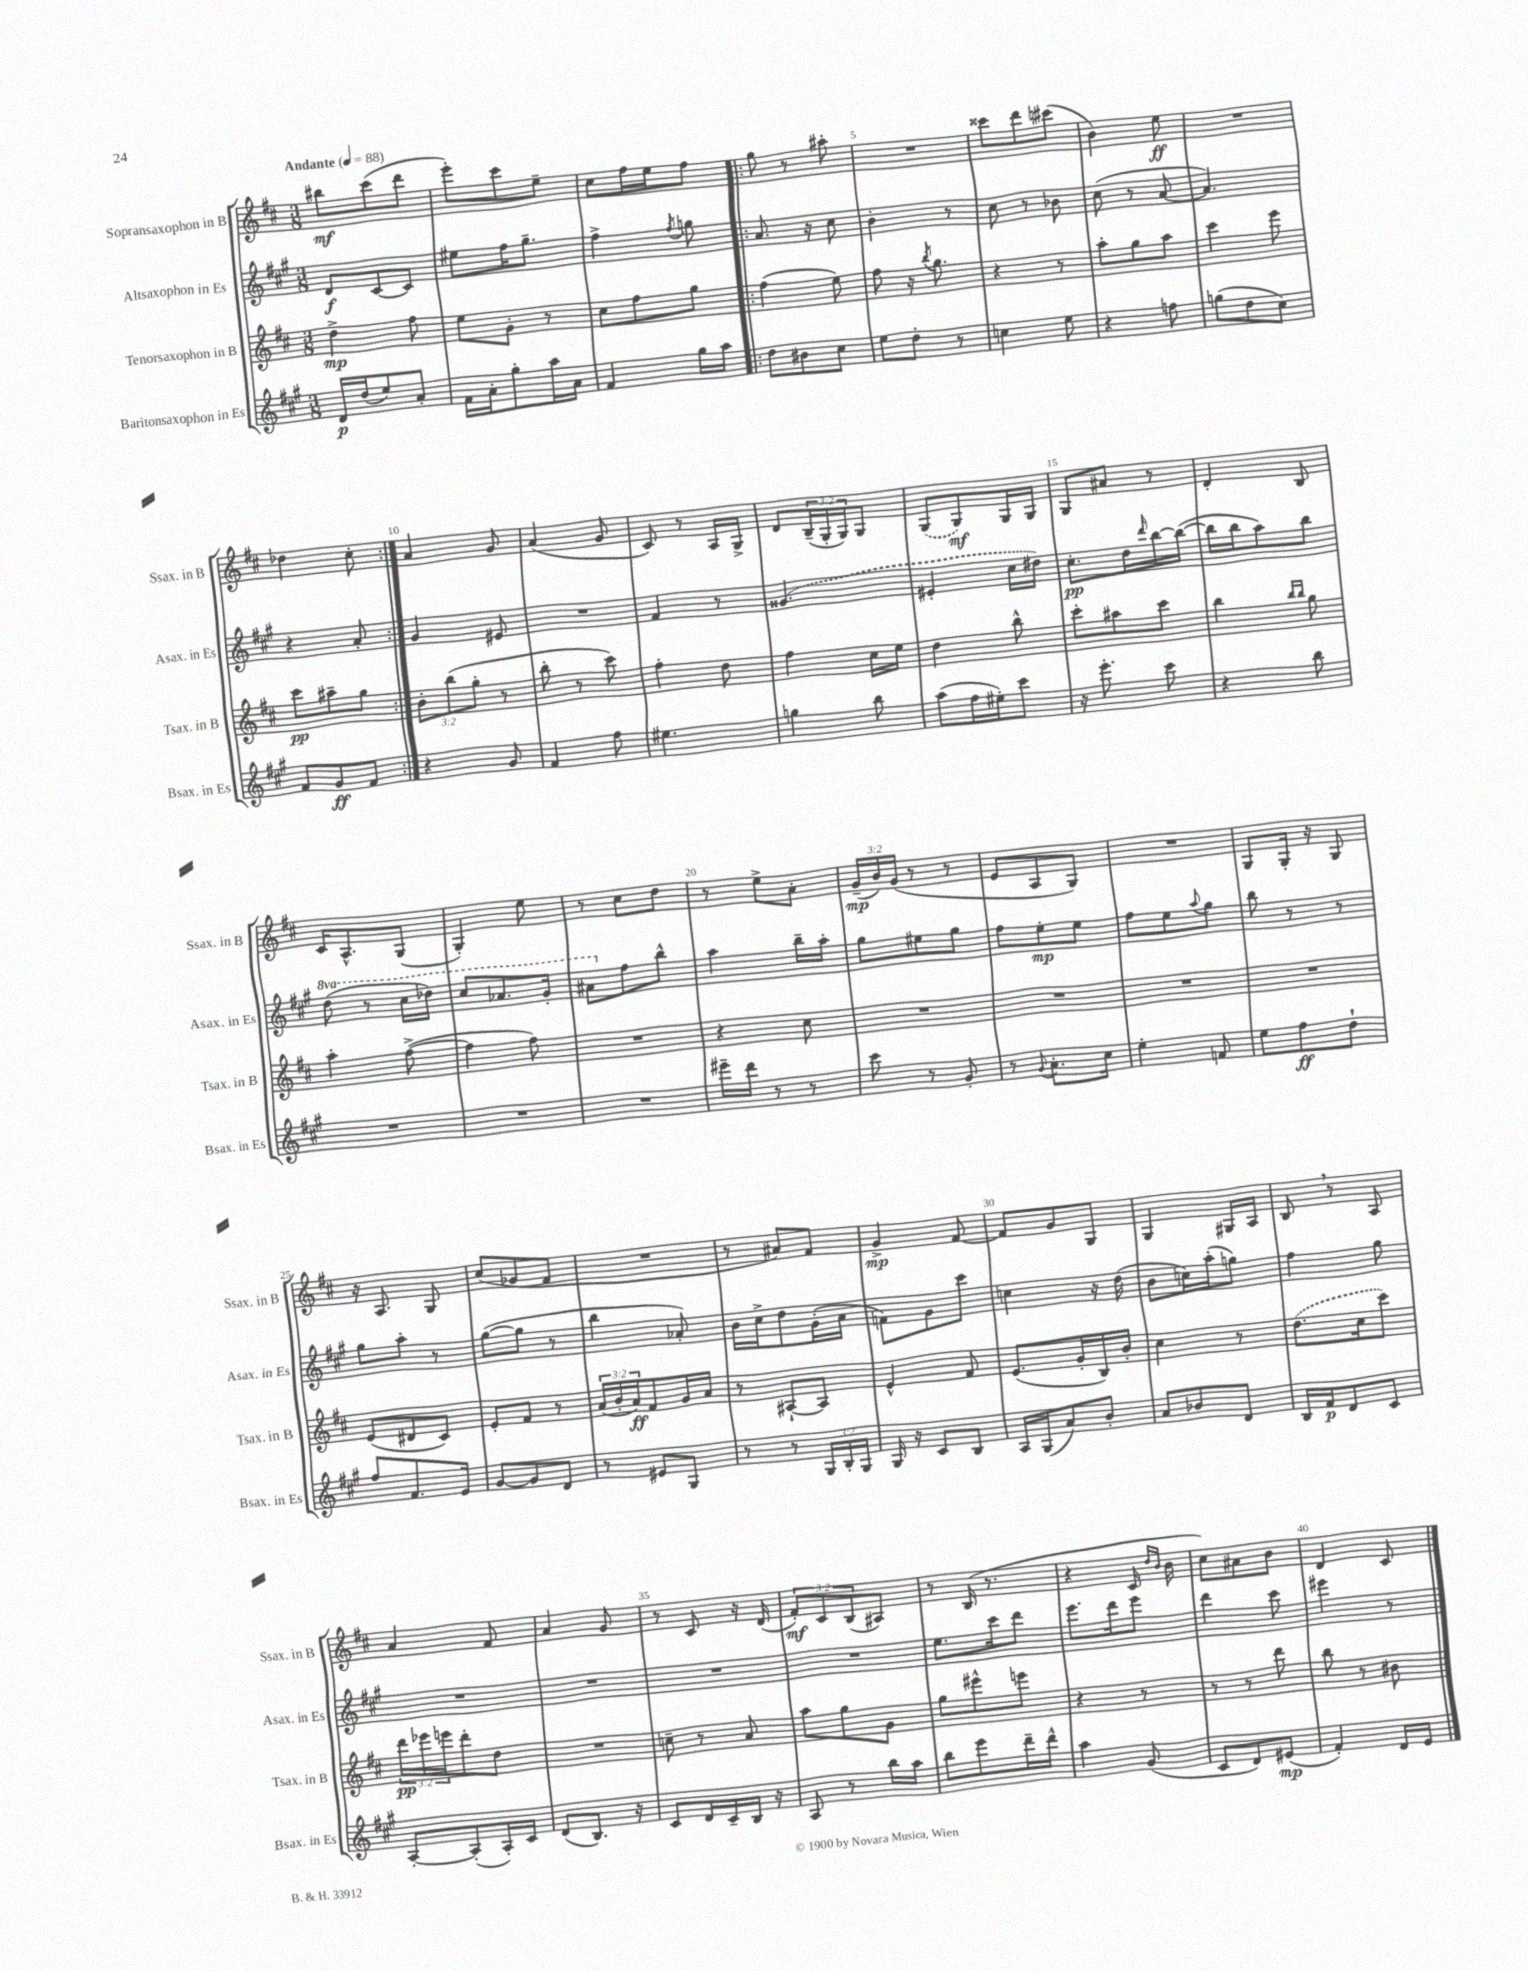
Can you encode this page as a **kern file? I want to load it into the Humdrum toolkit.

**kern	**dynam	**kern	**dynam	**kern	**dynam	**kern	**dynam
*part4	*part4	*part3	*part3	*part2	*part2	*part1	*part1
*staff4	*staff4	*staff3	*staff3	*staff2	*staff2	*staff1	*staff1
*I"Baritonsaxophon in Es	*	*I"Tenorsaxophon in B	*	*I"Altsaxophon in Es	*	*I"Sopransaxophon in B	*
*I'Bsax. in Es	*	*I'Tsax. in B	*	*I'Asax. in Es	*	*I'Ssax. in B	*
*clefG2	*	*clefG2	*	*clefG2	*	*clefG2	*
*k[f#c#g#]	*	*k[f#c#]	*	*k[f#c#g#]	*	*k[f#c#]	*
*M3/8	*	*M3/8	*	*M3/8	*	*M3/8	*
*MM88	*	*MM88	*	*MM88	*	*MM88	*
=1	=1	=1	=1	=1	=1	=1	=1
!	!	!	!	!	!	!LO:TX:a:B:t=Andante	!
16d/LL	p	4dd^\	mp	8d/L	f	8bb#X\L	mf
(16dd/J	.	.	.	.	.	.	.
8ee/)	.	.	.	[8c#/	.	(8ccc#\	.
8a'/J	.	8ff#\	.	8c#/J]	.	8ddd\J	.
=2	=2	=2	=2	=2	=2	=2	=2
16f#\LL	.	8ee\L	.	8ee#X\L	.	8eee'\L)	.
16a'\J	.	.	.	.	.	.	.
8gg#'\	.	8g'\J	.	16ff#\K	.	8ccc#\	.
.	.	.	.	8.gg#~\J	.	.	.
16aa\L	.	8r	.	.	.	8ee~\J	.
16a\JJ	.	.	.	.	.	.	.
=3	=3	=3	=3	=3	=3	=3	=3
4f#/	.	8cc#\L	.	4ff#^\	.	8cc#\L	.
.	.	8ff#\	.	.	.	16ff#\L	.
.	.	.	.	.	.	16ee\J	.
.	.	.	.	8qff#/	.	.	.
16gg#\LL	.	8gg\J	.	8ggn\	.	8ff#\J	.
16aa\JJ	.	.	.	.	.	.	.
=4!|:	=4!|:	=4!|:	=4!|:	=4!|:	=4!|:	=4!|:	=4!|:
8dd\L	.	(4ff#\	.	8.a/	.	8gg\	.
8b#X\	.	.	.	.	.	8r	.
.	.	.	.	16r	.	.	.
8cc#\J	.	8ee\)	.	8cc#\	.	8aa#X'\	.
=5	=5	=5	=5	=5	=5	=5	=5
8ee\L	.	8ff#\	.	4b'\	.	4.r	.
8dd'\J	.	16r	.	.	.	.	.
.	.	8qbb/	.	.	.	.	.
.	.	8.gg\	.	.	.	.	.
8r	.	.	.	8r	.	.	.
=6	=6	=6	=6	=6	=6	=6	=6
4ccn\	.	4r	.	8cc#\	.	8ccc##X\L	.
.	.	.	.	8r	.	8ddd\	.
8ee\	.	8r	.	8b-X\	.	(8ccc#X\J	.
=7	=7	=7	=7	=7	=7	=7	=7
4r	.	8aa'\L	.	(8cc#\	.	4b\)	.
.	.	8gg\	.	8r	.	.	.
8ffn\	.	8aa\J	.	[8a/	.	8ee\	ff
=8	=8	=8	=8	=8	=8	=8	=8
(8ggn\L	.	4ccc#\	.	4.a/])	.	4.r	.
8dd\	.	.	.	.	.	.	.
8cc#\J)	.	8eee\	.	.	.	.	.
!!LO:LB:g=z
=9	=9	=9	=9	=9	=9	=9	=9
8f#/L	.	8ccc#\L	pp	4r	.	4dd-X\	.
8g#/	ff	8aa#X~\	.	.	.	.	.
8f#/J	.	8gg\J	.	8a'/	.	8cc#'\	.
=10:|!	=10:|!	=10:|!	=10:|!	=10:|!	=10:|!	=10:|!	=10:|!
4r	.	12b'\L	.	4g#/	.	4a/	.
.	.	(12bb\	.	.	.	.	.
.	.	12gg'\J	.	.	.	.	.
8g#/	.	8r	.	8e#X/	.	8g/	.
=11	=11	=11	=11	=11	=11	=11	=11
4f#/	.	8bb'\	.	4.r	.	(4a/	.
.	.	8r	.	.	.	.	.
8ff#\	.	8ccc#\)	.	.	.	8g/	.
=12	=12	=12	=12	=12	=12	=12	=12
4.ee#X\	.	4ff#'\	.	4f#/	.	8c#/)	.
.	.	.	.	.	.	8r	.
.	.	8dd\	.	8r	.	16A/LL	.
.	.	.	.	.	.	16G^/JJ	.
=13	=13	=13	=13	=13	=13	=13	=13
4ggn\	.	4ff#\	.	(4.g##X/	.	8d/L	.
.	.	.	.	.	.	(24B~/L	.
.	.	.	.	.	.	24G'/	.
.	.	.	.	.	.	24G/J)	.
8bb\	.	16cc#\LL	.	.	.	8G/J	.
.	.	16ee\JJ	.	.	.	.	.
=14	=14	=14	=14	=14	=14	=14	=14
(8aa\L	.	4dd\	.	4e#X'/	.	(8G/L	.
16ff#\L	.	.	.	.	.	8G/)	mf
16ee#X'\J)	.	.	.	.	.	.	.
8ccc#\J	.	8bb^^\	.	16cc#\LL	.	16G/L	.
.	.	.	.	16dd#X\JJ)	.	16G/JJ	.
=15	=15	=15	=15	=15	=15	=15	=15
16r	.	8ccc#'\L	.	8.cc#'\L	pp	8G/L	.
8.eee'\	.	.	.	.	.	.	.
.	.	8aa#X\	.	.	.	8a#X/J	.
.	.	.	.	16dd\L	.	.	.
.	.	.	.	16qqddd/	.	.	.
8ccc#\	.	8ccc#\J	.	[16bb\	.	8r	.
.	.	.	.	(16bb\JJ_	.	.	.
=16	=16	=16	=16	=16	=16	=16	=16
4r	.	4bb\	.	16bb\LL]	.	4d'/	.
.	.	.	.	16bb\J	.	.	.
.	.	.	.	8aa\)	.	.	.
.	.	16qqbb/LL	.	.	.	.	.
.	.	16qqbb/JJ	.	.	.	.	.
8bb\	.	8gg\	.	8bb\J	.	8B/	.
!!LO:LB:g=z
=17	=17	=17	=17	=17	=17	=17	=17
*	*	*	*	*8va	*	*	*
4.r	.	4aa'\	.	(8ddd\	.	16c#/KL	.
.	.	.	.	.	.	8.A^^/	.
.	.	.	.	8r	.	.	.
.	.	([8ff#^\	.	16ccc#\LL	.	(8G/J	.
.	.	.	.	16ddd-X\JJ)	.	.	.
=18	=18	=18	=18	=18	=18	=18	=18
4.r	.	4ff#\]	.	8ccc#/L	.	4G'/)	.
.	.	.	.	8.aa-X/	.	.	.
.	.	8ff#\)	.	.	.	8ee\	.
.	.	.	.	16gg#'/Jk	.	.	.
=19	=19	=19	=19	=19	=19	=19	=19
4.r	.	4.r	.	8aa#X\L	.	8r	.
*	*	*	*	*X8va	*	*	*
.	.	.	.	8ff#\	.	8cc#\L	.
.	.	.	.	8bb^^\J	.	8dd\J	.
=20	=20	=20	=20	=20	=20	=20	=20
16eee#X~\LL	.	4r	.	4aa\	.	8r	.
16ddd\JJ	.	.	.	.	.	.	.
8r	.	.	.	.	.	8ee^\L	.
8r	.	8cc#\	.	16bb~\LL	.	8a'\J	.
.	.	.	.	16aa'\JJ	.	.	.
=21	=21	=21	=21	=21	=21	=21	=21
8ccc#\	.	4.r	.	8gg#\L	.	(24g~/LL	mp
.	.	.	.	.	.	24b/)	.
.	.	.	.	.	.	(24g/JJ	.
8r	.	.	.	8ee#X\	.	8r	.
8g#'/	.	.	.	8gg#\J	.	8r	.
=22	=22	=22	=22	=22	=22	=22	=22
8r	.	4.r	.	8ff#\L	.	8e/L	.
8qqg#/	.	.	.	.	.	.	.
8.a'\L	.	.	.	8ee'\	mp	8A/	.
.	.	.	.	8ee\J	.	8G/J)	.
16cc#\Jk	.	.	.	.	.	.	.
=23	=23	=23	=23	=23	=23	=23	=23
4ee'\	.	4.r	.	8ff#\L	.	4.r	.
.	.	.	.	8ee\	.	.	.
.	.	.	.	8qqaa/	.	.	.
8fn/	.	.	.	8gg#\J	.	.	.
=24	=24	=24	=24	=24	=24	=24	=24
8ee\L	.	4.r	.	8bb\	.	8G/L	.
8ff#\	ff	.	.	8r	.	16G'/Jk	.
.	.	.	.	.	.	16r	.
8dd`\J	.	.	.	8r	.	8G/	.
!!LO:LB:g=z
=25	=25	=25	=25	=25	=25	=25	=25
8ff#/L	.	(8e/L	.	8gg#\L	.	16r	.
.	.	.	.	.	.	8.A/	.
8.f#/	.	8d#X/	.	8aa'\J	.	.	.
.	.	8c#/J)	.	8r	.	8G/	.
16e/Jk	.	.	.	.	.	.	.
=26	=26	=26	=26	=26	=26	=26	=26
[8g#/L	.	8e'/L	.	([8gg#\L	.	(8cc#/L	.
8g#/]	.	8f#/J	.	8gg#\J]	.	8g-X/	.
8d/J	.	8r	.	8r	.	8f#/J	.
=27	=27	=27	=27	=27	=27	=27	=27
8r	.	(24a/LL	.	4bb\	.	4.r	.
.	.	24b'/	.	.	.	.	.
.	.	24a/J)	ff	.	.	.	.
8e#X/L	.	8f#/	.	.	.	.	.
8G#/J	.	16g/L	.	8a-X'/)	.	.	.
.	.	16a/JJ	.	.	.	.	.
=28	=28	=28	=28	=28	=28	=28	=28
8r	.	8r	.	16b\LL	.	8r	.
.	.	.	.	16cc#^\J	.	.	.
8r	.	[8A#X`/L	.	8dd\	.	8a#X/L)	.
24G#/LL	.	8A#/J]	.	(16g#'\L	.	8f#/J	.
24B'/	.	.	.	.	.	.	.
.	.	.	.	16a\JJ	.	.	.
24G#/JJ	.	.	.	.	.	.	.
=29	=29	=29	=29	=29	=29	=29	=29
16G#/	.	4e^^/	.	8fn\L)	.	4g^/	mp
16r	.	.	.	.	.	.	.
8c#/L	.	.	.	8g#\	.	.	.
8B/J	.	8f#/	.	8ccc#\J	.	[8f#/	.
=30	=30	=30	=30	=30	=30	=30	=30
16A/LL	.	(8.e/L	.	4ccn\	.	8f#/L]	.
(16G#/J	.	.	.	.	.	.	.
8a/)	.	.	.	.	.	8g/	.
.	.	16g'/L	.	.	.	.	.
8b'/J	.	16B/)	.	16r	.	8G/J	.
.	.	16b'/JJ	.	(16dd\	.	.	.
=31	=31	=31	=31	=31	=31	=31	=31
8a/L	.	4cc#\	.	8b\L	.	4G/	.
8b-X/	.	.	.	16ccn\L)	.	.	.
.	.	.	.	(16aa'\J	.	.	.
8d/J	.	8r	.	8ggn\J)	.	16G#X/LL	.
.	.	.	.	.	.	16A/JJ	.
=32	=32	=32	=32	=32	=32	=32	=32
16B/LL	.	(8.dd\L	.	4ff#\	.	8B,/	.
16f#/J	p	.	.	.	.	.	.
8d/	.	.	.	.	.	8r	.
.	.	16cc#\k	.	.	.	.	.
8c#/J	.	8ccc#\J)	.	8gg#\	.	8A/	.
!!LO:LB:g=z
=33	=33	=33	=33	=33	=33	=33	=33
[8A'/L	.	24ddd\LL	pp	4.r	.	4a/	.
.	.	24eee-X\	.	.	.	.	.
.	.	24eeen\J	.	.	.	.	.
(8A'/]	.	8ddd'\	.	.	.	.	.
16A'/L)	.	8dd\J	.	.	.	8f#/	.
16c#/JJ	.	.	.	.	.	.	.
=34	=34	=34	=34	=34	=34	=34	=34
(8d/L	.	4.r	.	4.r	.	4a/	.
8.B/J)	.	.	.	.	.	.	.
.	.	.	.	.	.	8g/	.
16r	.	.	.	.	.	.	.
=35	=35	=35	=35	=35	=35	=35	=35
8c#/L	.	8ccn~\	.	4.r	.	8r	.
16d/L	.	8r	.	.	.	8c#/	.
16c#~/	.	.	.	.	.	.	.
16B/JJ	.	8a/	.	.	.	16r	.
16r	.	.	.	.	.	(16d/	.
=36	=36	=36	=36	=36	=36	=36	=36
8A/	.	8aa\L	.	4.r	.	12f#'/L)	mf
.	.	.	.	.	.	12c#/	.
8r	.	8gg\	.	.	.	.	.
.	.	.	.	.	.	(12B/	.
16bb\LL	.	8g\J	.	.	.	8A#X/J)	.
16aa\JJ	.	.	.	.	.	.	.
=37	=37	=37	=37	=37	=37	=37	=37
8bb\L	.	8gg\L	.	8.ee\L	.	8r	.
8eee\	.	8eee#X^^\	.	.	.	(16B/	.
.	.	.	.	16ccc#\k	.	8.r	.
16ddd~\L	.	8eeen\J	.	8ddd\J	.	.	.
16ddd^^\JJ	.	.	.	.	.	.	.
=38	=38	=38	=38	=38	=38	=38	=38
4aa\	.	4r	.	8.eee\L	.	4r	.
.	.	.	.	16ddd\k	.	.	.
(8g#/	.	8r	.	8eee\J	.	16c#/	.
.	.	.	.	.	.	16qqdd/LL	.
.	.	.	.	.	.	16qqb/JJ	.
.	.	.	.	.	.	16b\	.
=39	=39	=39	=39	=39	=39	=39	=39
8c#/L	.	8r	.	4ddd\	.	8cc#\L)	.
8d/)	.	8r	.	.	.	8a#X\	.
(8e#X/J	mp	8ddd\	.	8ccc#\	.	8b\J	.
=40	=40	=40	=40	=40	=40	=40	=40
4f#'/)	.	8bb\	.	4eee#X\	.	4d/	.
.	.	8r	.	.	.	.	.
16d/LL	.	8b#X\	.	8r	.	8c#/	.
16e/JJ	.	.	.	.	.	.	.
==	==	==	==	==	==	==	==
*-	*-	*-	*-	*-	*-	*-	*-
